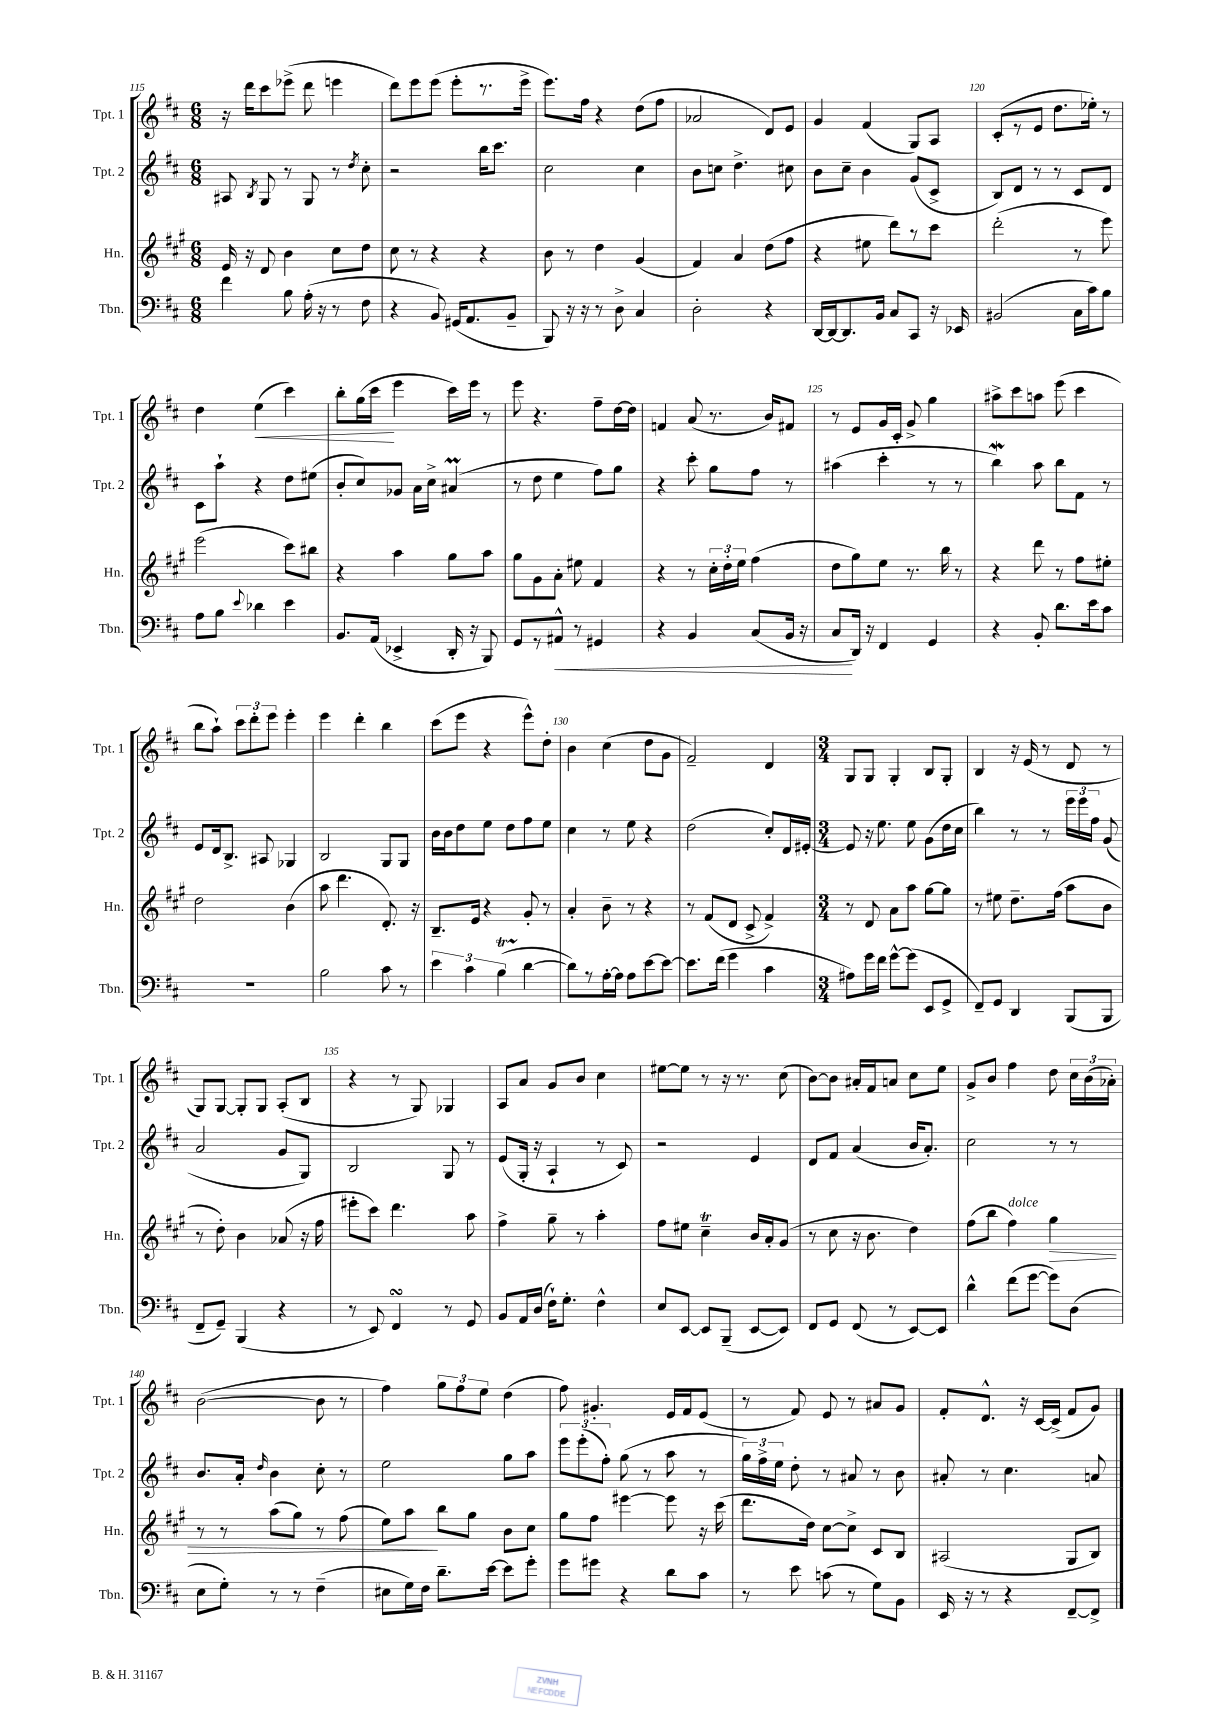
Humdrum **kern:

**kern	**kern	**kern	**kern
*staff4	*staff3	*staff2	*staff1
*clefF4	*clefG2	*clefG2	*clefG2
*k[f#c#]	*k[f#c#g#]	*k[f#c#]	*k[f#c#]
*M6/8	*M6/8	*M6/8	*M6/8
4f#	16e	8A#	16r
.	16r	.	16ddd
.	.	8qB	.
.	8d	8G	8ccc#
8B	4b	8r	(8eee-^
(16A'	.	8G	8ddd
16r	.	.	.
8r	8cc#	8r	4eee
.	.	8qdd	.
8F#	8dd	8cc#'	.
=	=	=	=
4r	8cc#	2r	8ddd)
.	8r	.	8eee
8BB)	4r	.	(8eee
(16GG#	.	.	8eee'
8.AA	.	.	.
.	4r	16bb	8.r
.	.	8.ccc#	.
8BB~	.	.	.
.	.	.	16eee^
=	=	=	=
8BBB)	8b	2cc#	8.eee)
16r	8r	.	.
16r	.	.	16ff#
8r	4dd	.	4r
8D^	.	.	.
4C#	(4g#	4cc#	(8dd
.	.	.	8ff#
=	=	=	=
2D'	4f#)	8b	2a-
.	.	8cc	.
.	4a	4.dd^	.
4r	(8dd	.	8d)
.	8ff#	8cc#	8e
=	=	=	=
[16DD	4r	8b	4g
16DD_	.	.	.
8.DD]	.	8cc#~	.
.	8ee#	4b	(4f#
16BB	.	.	.
8C#	8ddd)	.	.
8CC#	8r	(8g	8G)
16r	8ccc#	8c#^	8A
16EE-	.	.	.
=	=	=	=
(2BB#	(2ddd'	8B)	(8c#'
.	.	8d	8r
.	.	8r	8e
.	.	8r	8.dd
16C#	8r	8c#	.
16c#)	.	.	16ee-')
8B	8eee)	8d	8r
=	=	=	=
8A	(2eee	8c#	4dd
8B	.	8aa`	.
8qqe	.	.	.
4d-	.	4r	(4ee
4e	8ccc#)	8dd	4ccc#)
.	8bb#	(8ee#	.
=	=	=	=
8.BB	4r	8b'	8bb'
.	.	8cc#)	(16gg
(16AA	.	.	16ccc#
4EE-^	4aa	8g-	4eee
.	.	16a	.
.	.	16cc#^	.
16DD'	8gg#	(4a#	16ccc#)
16r	.	.	16eee
8BBB)	8aa	.	8r
=	=	=	=
8GG	8gg#	8r	8eee
8r	8g#	8dd	4.r
8AA#^^	8a'	4ee	.
8r	8ee#	.	.
4GG#	4f#	8ff#)	8ff#~
.	.	8gg	[16dd
.	.	.	16dd]
=	=	=	=
4r	4r	4r	4f
4BB	8r	8ccc#'	(8a
.	24cc#'	8gg	8.r
.	24dd'	.	.
.	24ee	.	.
(8C#	(4ff#	8ff#	.
.	.	.	16b)
16BB	.	8r	8f#
16r	.	.	.
=	=	=	=
8C#	8dd	(4aa#	8r
16DD)	8gg#)	.	8e
16r	.	.	.
4FF#	8ee	4ccc#'	16g
.	.	.	16c#'
.	8.r	.	8g^
4GG	.	8r	4gg
.	16bb	.	.
.	8r	8r	.
=	=	=	=
4r	4r	4bb)	8aa#^
.	.	.	8ccc#
8BB'	8ddd	8aa	8aa
8.d	8r	8bb	(8eee
.	8ff#	8f#	4ccc#
16e	.	.	.
8c#	8ee#'	8r	.
=	=	=	=
2.r	2dd	8e	8bb
.	.	16d	8aa`)
.	.	8.B^	.
.	.	.	12ccc#
.	.	.	12ddd'
.	.	8A#	.
.	.	.	12eee
.	(4b	4G-	4eee'
=	=	=	=
2B	8aa	2B	4eee
.	4.ddd	.	.
.	.	.	4ddd'
8c#	8.d')	8G	4bb
8r	.	8G	.
.	16r	.	.
=	=	=	=
6e	8.B~	16b	(8ccc#
.	.	16b	.
.	.	8dd	8eee
6c#	.	.	.
.	16e	.	.
.	4r	8ee	4r
(6B	.	.	.
.	.	8dd	.
[4d	8g#'	8ff#	8eee^^)
.	8r	8ee	8dd'
=	=	=	=
8d])	4a'	4cc#	4b
8r	.	.	.
[16A'	8b~	8r	(4cc#
16A]	.	.	.
8A	8r	8ee	.
[8e	4r	4r	8dd
8e_	.	.	8g
=	=	=	=
8.e]	8r	(2dd	2f#~)
.	(8f#	.	.
(16f#	.	.	.
4g	8d	.	.
.	8c#^	.	.
4c#	4f#^)	8cc#')	4d
.	.	16d	.
.	.	[16e#'	.
=	=	=	=
*M3/4	*M3/4	*M3/4	*M3/4
8A#)	8r	8e#]	8G
16g	8d	16r	8G
16f#	.	8.ee	.
[8g^^	8a	.	4G'
(8g]	8aa	8ee	.
8EE	[8gg#	(8g	8B
8GG^	8gg#]	16dd	8G'
.	.	16cc#	.
=	=	=	=
8FF#~)	8r	4bb)	4B
8GG	8ee#	.	.
4DD	8.dd~	8r	16r
.	.	.	(16e
.	.	8r	8r
.	(16ff#	.	.
(8BBB	8aa	24eee	8d
.	.	24eee	.
.	.	24ff#	.
8BBB	8b	(8g	8r
=	=	=	=
8FF#~	8r	2a	8G)
8GG~)	8dd')	.	[8G
(4BBB	4b	.	8G']
.	.	.	8G
4r	(8a-	8g	(8A'
.	16r	8G)	8B
.	16ff#	.	.
=	=	=	=
8r	8eee#'	2B	4r
8EE)	8ccc#)	.	.
4FF#	4.ddd	.	8r
.	.	.	8G)
8r	.	8G	4G-
8GG	8aa	8r	.
=	=	=	=
8BB	4ff#^	(8e	8A
16AA	.	16G'	8a
(16D	.	16r	.
16F#`)	8gg#~	4A`	8g
8.G'	.	.	.
.	8r	.	8b
4F#^^	4aa'	8r	4cc#
.	.	8c#)	.
=	=	=	=
8E	8ff#	2r	[8ee#
[8EE	8ee#	.	8ee#]
8EE]	4cc#~	.	8r
(8BBB~	.	.	16r
.	.	.	8.r
[8EE	16b	4e	.
.	16a'	.	.
8EE])	(8g#	.	(8cc#
=	=	=	=
8FF#	8r	8d	[8b)
8GG	8cc#	8f#	8b]
(8FF#	16r	(4a	16a#'
.	8.b	.	16f#
8r	.	.	8a
[8EE)	4dd)	16b	8cc#
.	.	8.a')	.
8EE]	.	.	8ee
=	=	=	=
4d^^	(8ff#	2cc#	8g^
.	8bb	.	8b
(8f#	4ff#)	.	4ff#
[8g	.	.	.
8g])	4gg#	8r	8dd
(8D	.	8r	24cc#
.	.	.	(24b
.	.	.	24a-')
=	=	=	=
8E	8r	8.b	([2b
8G')	8r	.	.
.	.	16a'	.
.	.	16qqdd	.
8r	(8aa	4b	.
8r	8gg#)	.	.
(4F#~	8r	8cc#'	8b]
.	(8ff#	8r	8r
=	=	=	=
8E#	8ee)	2ee	4ff#)
16G)	8aa	.	.
16F#	.	.	.
8.d~	8bb	.	12gg
.	.	.	12ff#
.	8gg#	.	.
.	.	.	12ee
[16e	.	.	.
8e]	8b	8gg	(4dd
8g'	8cc#	8aa	.
=	=	=	=
8g	8gg#	12eee	8ff#)
.	.	(12eee'	.
8g#	8ff#	.	4.g#'
.	.	12ff#')	.
4r	[4eee#	(8gg	.
.	.	8r	.
8d	8eee#]	8aa	16e
.	.	.	16f#
8c#	16r	8r	(8e
.	(16ccc#	.	.
=	=	=	=
8r	8.ddd	24gg)	8r
.	.	24ff#^	.
.	.	24ee	.
8e	.	8dd'	8f#)
.	16dd)	.	.
(8c	[8cc#	8r	8e
8r	8cc#^]	8a#	8r
8G)	8c#	8r	8a#
8BB	8B	8b	8g
=	=	=	=
16EE	(2A#	8a#'	8f#'
16r	.	.	.
8r	.	8r	8.d^^
4r	.	4.cc#	.
.	.	.	16r
.	.	.	[16c#
.	.	.	(16c#^]
[8FF#~	8G#	.	8f#
8FF#^]	8B)	8a	8g)
==	==	==	==
*-	*-	*-	*-
